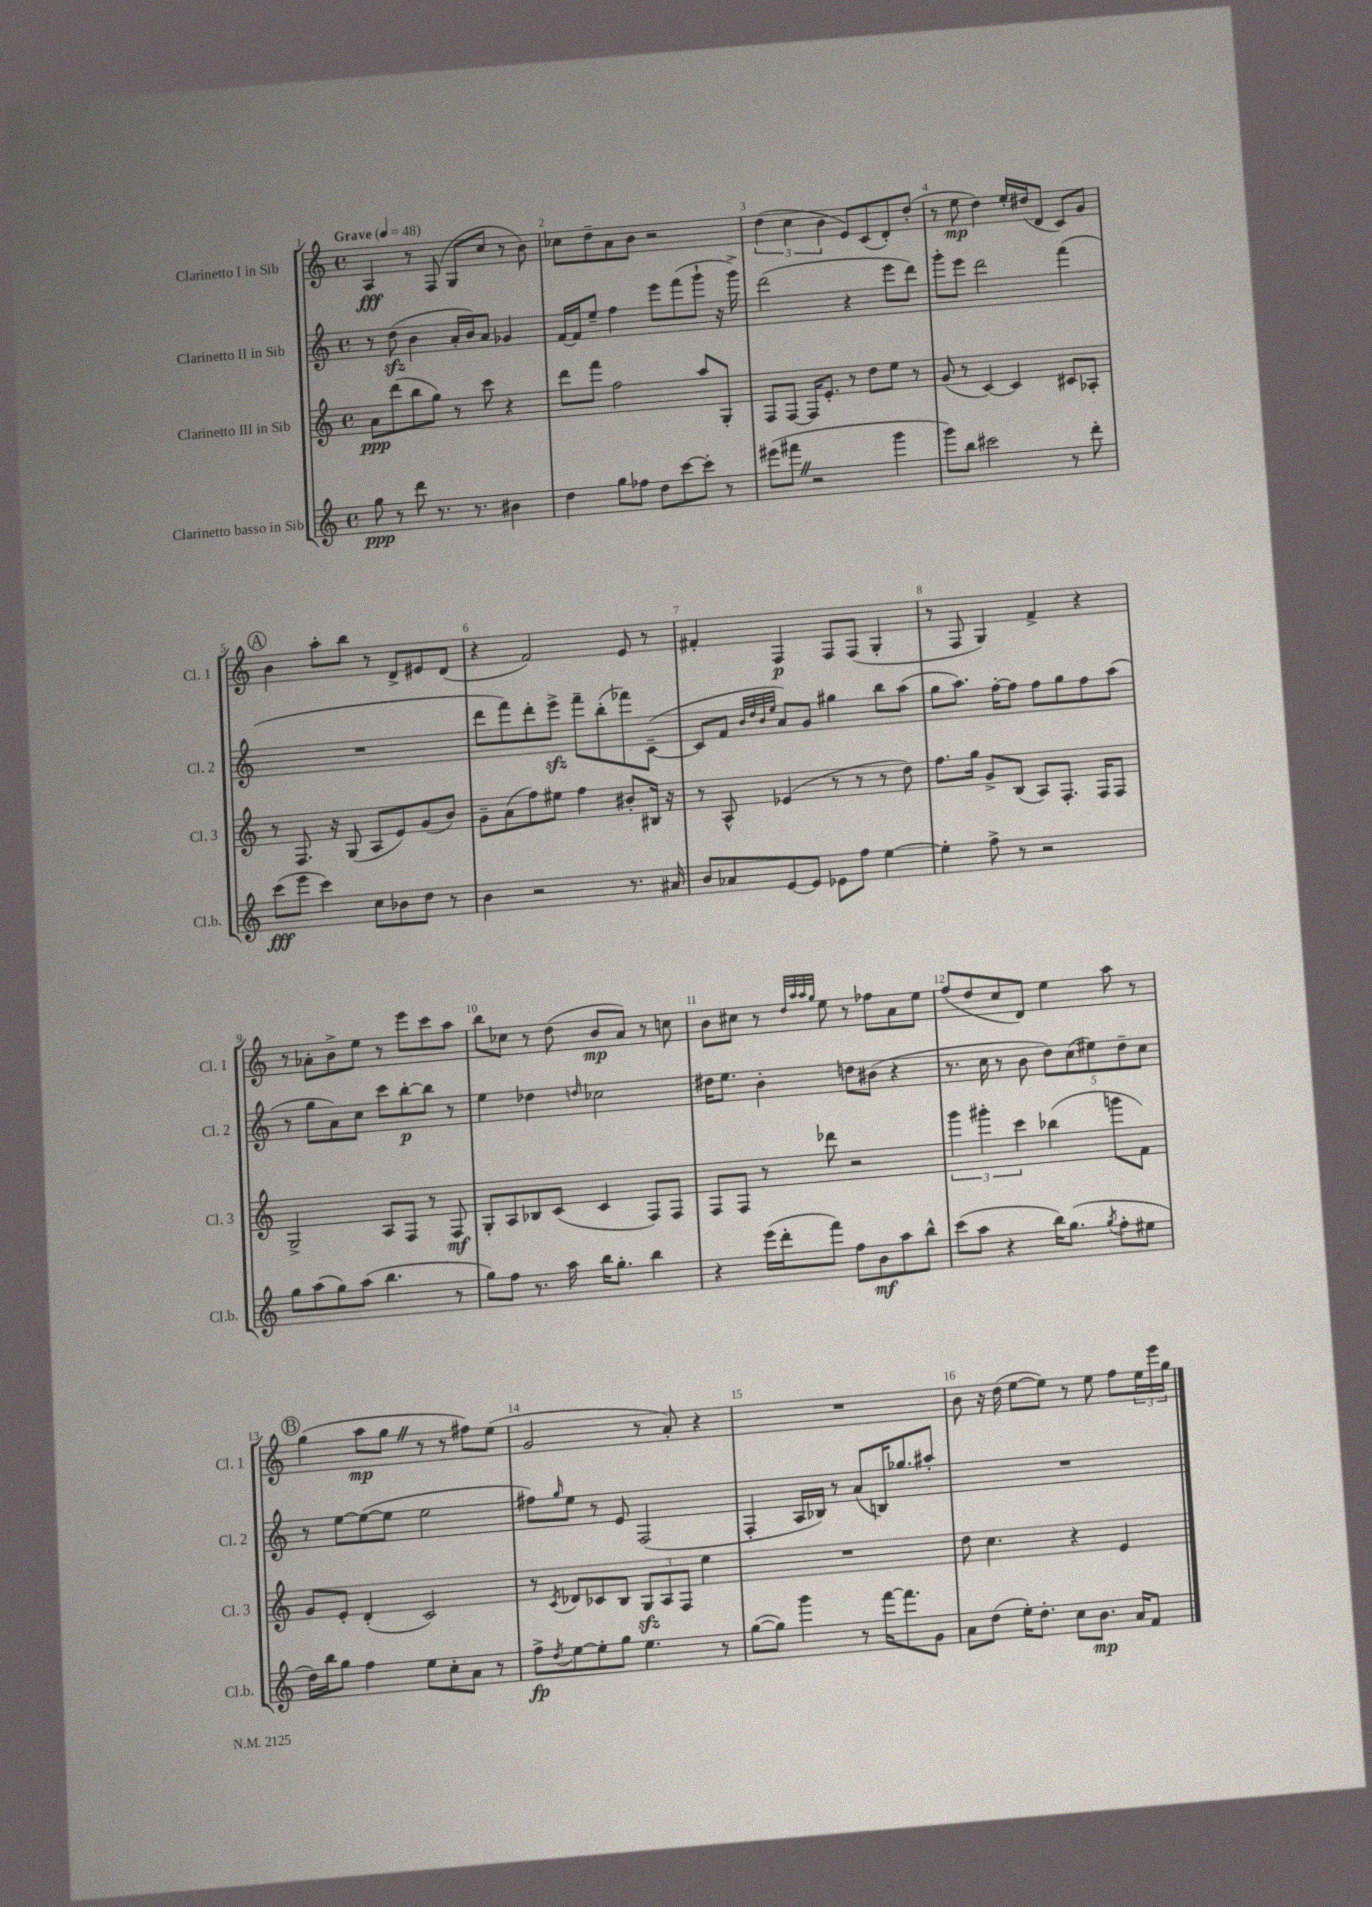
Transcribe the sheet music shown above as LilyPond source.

<<
\new StaffGroup <<
\new Staff = "s0" \with { instrumentName = "Clarinetto I in Sib" shortInstrumentName = "Cl. 1" } {
    \clef treble \key c \major \defaultTimeSignature \time 4/4 \tempo "Grave" 4 = 48
    a4\fff r8 f8( g8 c''8 r8 b'8) |
    ces''8 d''8-- a'8 b'8 r2 |
    \tuplet 3/2 { d''4( c''4 b'4 } e'8) c'8( d'8-.) d''8-.( |
    r8 e''8\mp d''4) e''16-. dis''16( d'8 c'8) g'8 |
    \mark \markup { \circle "A" } b'4 a''8-. b''8 r8 d'8-> eis'8 d'8( |
    r4 f'2) e'8 r8 |
    fis'4-. f4\p f8 f8( g4-. |
    r8 f8 g4) f'4-> r4 |
    r8 aes'8-. b'8-> e''8 r8 e'''8 c'''8 a''8 |
    b''8 ces''8 r8 d''8( b'8\mp a'8) r8 c''8 |
    b'8 cis''8 r8 \grace { d''32 a''32 a''32 g''32 } e''8 r8 fes''8 a'8 e''8 |
    f''8( d''8 c''8 d'8) e''4 a''8 r8 |
    \mark \markup { \circle "B" } g''4( a''8\mp g''8 \once \override BreathingSign.text = \markup { \musicglyph "scripts.caesura.straight" } \breathe r8 r8 fis''8) e''8( |
    g'2 r8 a'8-.) r4 |
    R1 |
    b'8 r16 d''16( e''8~ e''8) r8 e''8 f''8 \tuplet 3/2 { e''16 e'''16 g''16 } \bar "|." |
}
\new Staff = "s1" \with { instrumentName = "Clarinetto II in Sib" shortInstrumentName = "Cl. 2" } {
    \clef treble \key c \major \defaultTimeSignature \time 4/4
    r8 d''8\sfz( b'4 a'16-. b'16) a'8 ges'4 |
    f'16~ f'16 e''8-- f''4 e'''8 f'''8( g'''8-! r16 g'''16->) |
    d'''2( r4 e'''8 d'''8) |
    g'''8-. e'''8 d'''2 f'''4( |
    \mark \markup { \circle "A" } R1 |
    d'''8 f'''8) d'''8-. e'''8->\sfz f'''8-- b''8-.( fes'''8) c'8~--( |
    c'8 f'8 \grace { b'32 d''32 b'32 e''32 } a'8) g'8 gis''4 b''8 a''8( |
    g''8 a''8.) f''16~-. f''8 f''8 g''8 f''8 a''8( |
    r8 g''8 a'8) c''8 c'''8 b''8~-.\p b''8 r8 |
    e''4 des''4 \grace { d''16 } ces''2 |
    dis''16 e''8. b'4-. d''8 bis'8( r4 |
    r8. c''16 r8 b'8 \tuplet 5/4 { d''8) c''8( eis''8) d''8-- c''8 } |
    \mark \markup { \circle "B" } r8 e''8~ e''8~( e''8 e''2 |
    fis''8) \grace { g''16 } e''8 r8 e'8 f2( |
    f4-. a16 bes16) r8 a'8( b16) ges''8. ais''8-. |
    R1 \bar "|." |
}
\new Staff = "s2" \with { instrumentName = "Clarinetto III in Sib" shortInstrumentName = "Cl. 3" } {
    \clef treble \key c \major \defaultTimeSignature \time 4/4
    a'8\ppp d'''8( b''8 g''8) r8 c'''8 r4 |
    d'''8 f'''8 f''2 a''8 g8-. |
    f8 f8~ f16 e'8.-. r8 d''8 e''8 r8 |
    g'8( r8 c'4~) c'4 cis'8 aes8-. |
    \mark \markup { \circle "A" } r8 f8. r16 g8( a8 e'8) g'8( b'8) |
    g'8-- a'8( f''8) eis''8 f''4 bis'8-. bis16 r16 |
    r8 a8-^ ees'4( r8 r8 r8 d''8) |
    f''8. g''16 g'8-> b8( a8) f8.-. f16 f8 |
    g2-> a8 f8 r8 f8\mf |
    g8-. a8 bes8 c'8( c'4 f8) f8 |
    f8 f8 r8 des'''8 r2 |
    \tuplet 3/2 { g'''4 gis'''4-. c'''4 } bes''4( g'''8 f'8) |
    \mark \markup { \circle "B" } g'8 e'8-. d'4-.( c'2) |
    r8 \acciaccatura { c'8 } des'8 ces'8 b8 \tuplet 3/2 { g8\sfz a8 f8 } e''4 |
    R1 |
    d''8 c''4. r4 e'4 \bar "|." |
}
\new Staff = "s3" \with { instrumentName = "Clarinetto basso in Sib" shortInstrumentName = "Cl.b." } {
    \clef treble \key c \major \defaultTimeSignature \time 4/4
    g''8\ppp r8 d'''8 r8. r8. bis'4 |
    d''4 g''8 fes''8 d''8 c'''8~ c'''8-. r8 |
    eis'''8( fis'''8 \once \override BreathingSign.text = \markup { \musicglyph "scripts.caesura.straight" } \breathe r2 g'''4 |
    g'''8) b''8 cis'''2 r8 d'''8-. |
    \mark \markup { \circle "A" } c'''8\fff( e'''8 c'''4) c''8 bes'8 d''8 r8 |
    b'4 r2 r8. ais'16 |
    b'8 aes'8 e'8~ e'8 ees'8 f''8 e''4~ |
    e''4-. f''8-> r8 r2 |
    g''8 a''8( g''8) a''8( b''4. r8 |
    g''8) f''8 r8. a''16 b''16 g''8.-. b''4 |
    r4 e'''16( d'''16-. f'''8) f''8 b'8\mf a''8 b''8-^ |
    c'''8( a''8 r4 b''16) g''8.( \acciaccatura { g''8 } f''8-. eis''8 |
    \mark \markup { \circle "B" } d''16) b''16 g''8 f''4 e''8 c''8-. a'8 r8 |
    f''8->\fp \acciaccatura { d''8 } e''8~ e''8-. g''8 e''4. r8 |
    g''8~( g''8) g'''4 r8 f'''16~ f'''8. g'8 |
    a'8 d''8( e''16-.) d''8.-. c''8 b'8.\mp a'16 f'8 \bar "|." |
}
>>
>>
\layout { \context { \Score \override BarNumber.break-visibility = ##(#f #t #t) barNumberVisibility = #all-bar-numbers-visible } }
